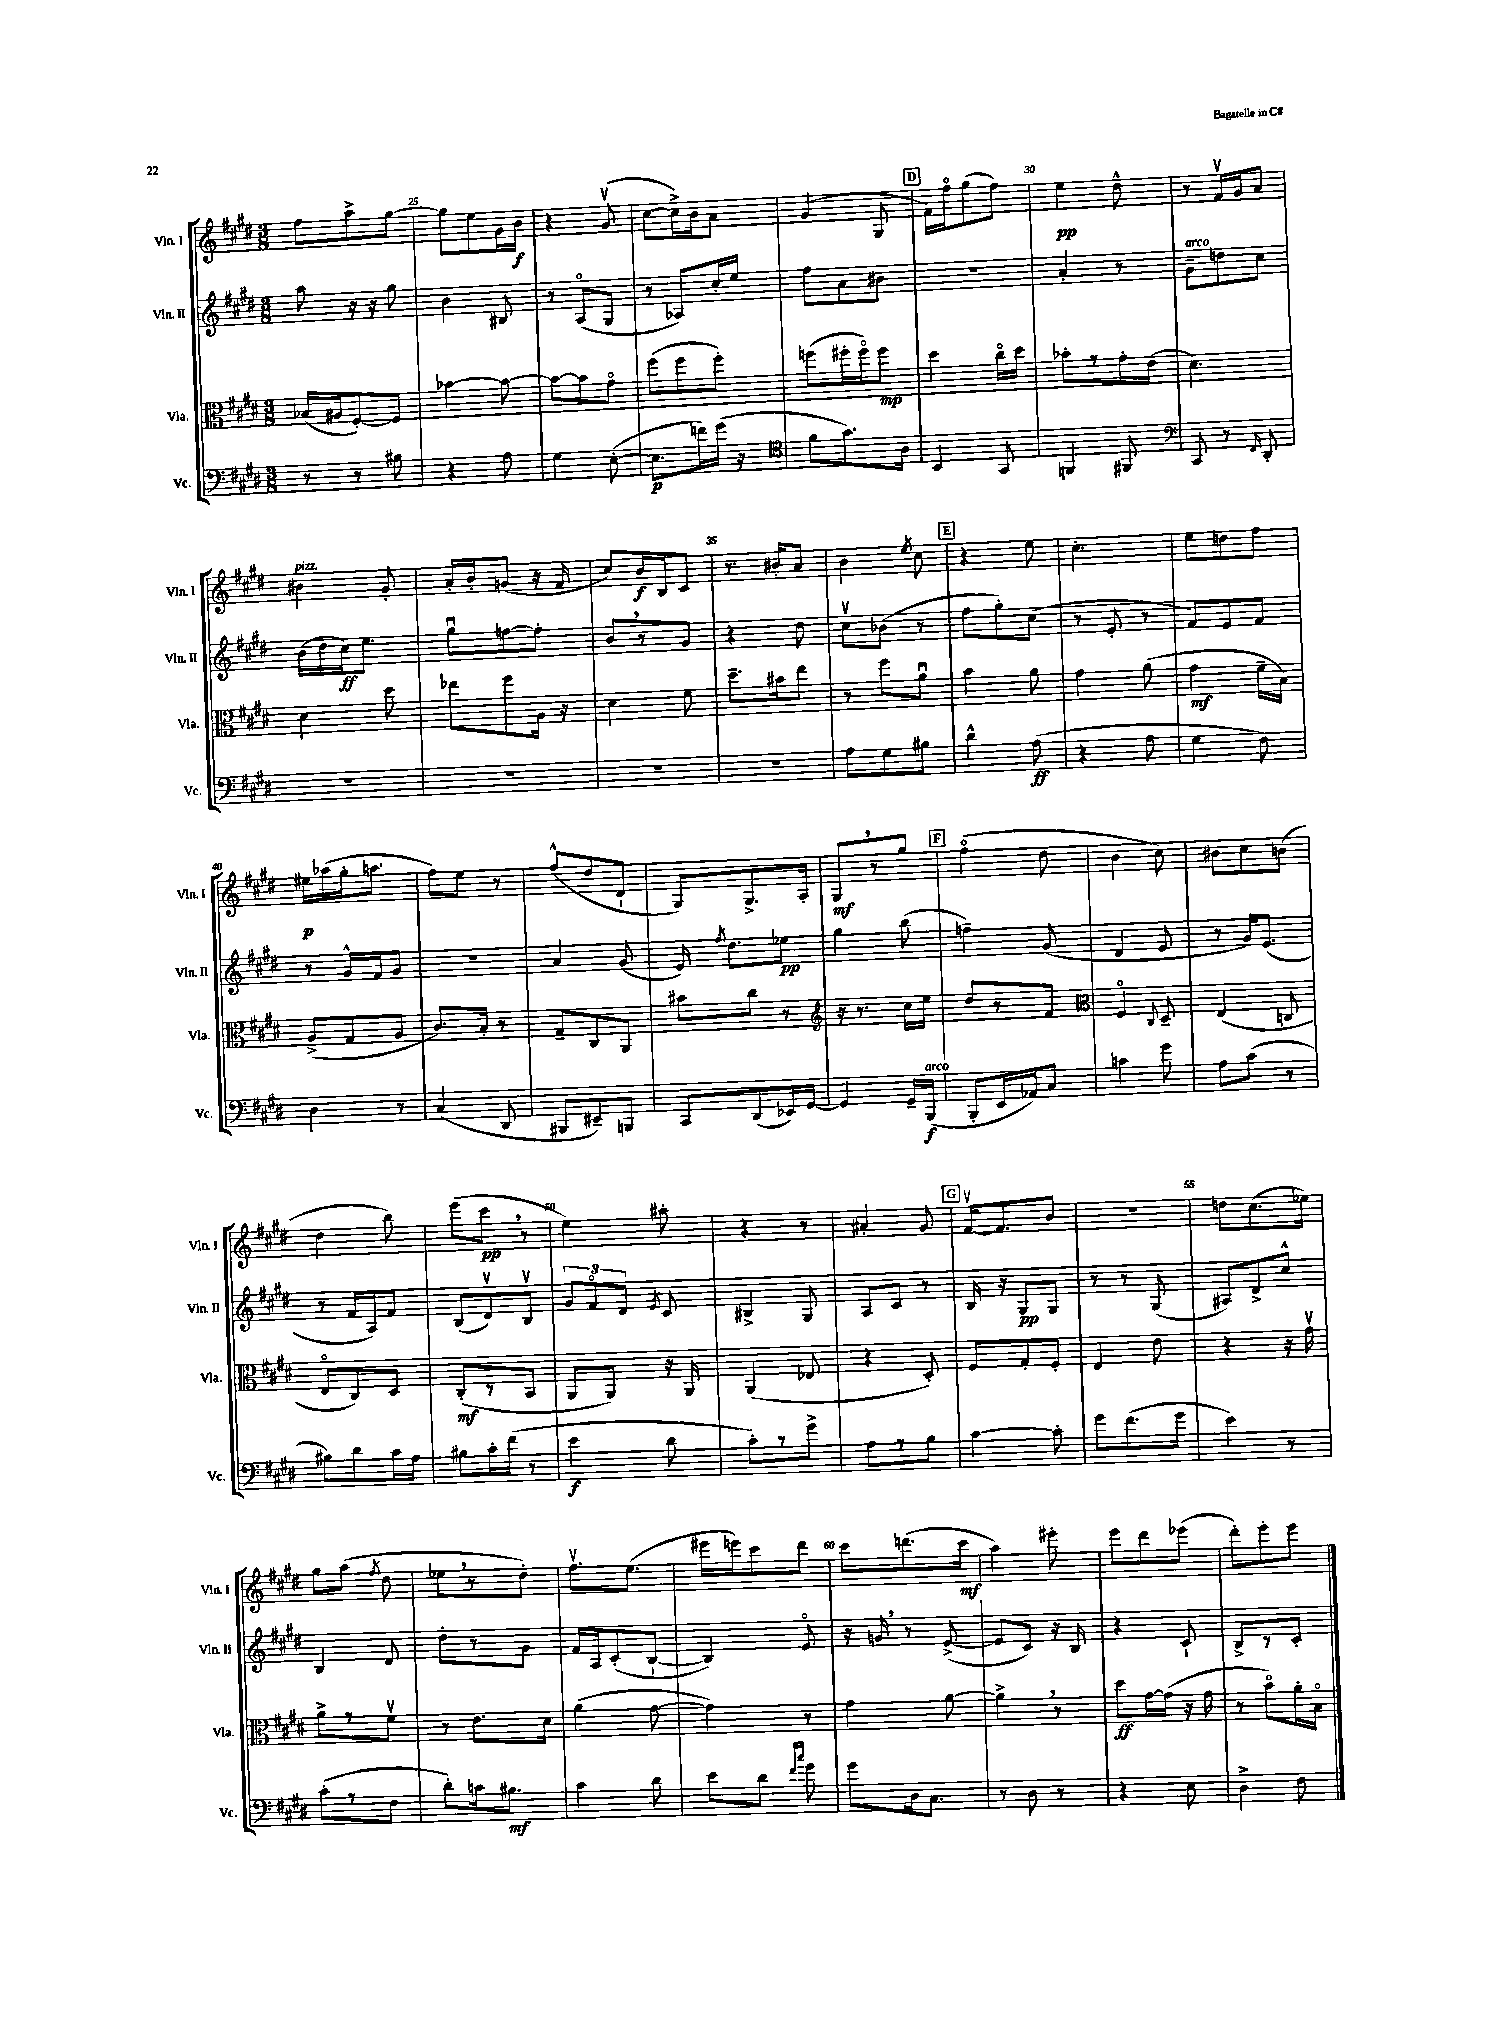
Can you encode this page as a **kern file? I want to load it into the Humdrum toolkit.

**kern	**kern	**kern	**kern
*staff4	*staff3	*staff2	*staff1
*clefF4	*clefC3	*clefG2	*clefG2
*k[f#c#g#d#]	*k[f#c#g#d#]	*k[f#c#g#d#]	*k[f#c#g#d#]
*M3/8	*M3/8	*M3/8	*M3/8
8r	(16B-	8aa	8ff#
.	16A#	.	.
8r	[8F#')	16r	8aa^
.	.	16r	.
8B#	8F#]	8gg#	[8gg#
=	=	=	=
4r	[4b-	4b	8gg#]
.	.	.	8ee
8A	8b-_	8B#	16g#
.	.	.	16b
=	=	=	=
4G#	8b-_	8r	4r
.	8b-]	(8Ao	.
([8E'	8g#o	8G#	(8g#v
=	=	=	=
8.E]	(8ff#	8r	[8cc#
.	8ff#	8A-)	16cc#^])
16f)	.	.	16b
(16g#	8ff#')	16cc#'	8a
16r	.	16ee	.
=	=	=	=
*clefC4	*	*	*
8f#	(8ff	8ff#	(4g#
8.g#)	16ff#'	8a	.
.	16ff#o)	.	.
.	8ff#	8b#	8G#
16A	.	.	.
=	=	=	=
4BB	4dd#	4.r	16f#)
.	.	.	16ff#o
.	.	.	(8gg#
8GG#	16cc#o	.	8ff#)
.	16dd#	.	.
=	=	=	=
4FF	8b-'	4a'	4ee
.	8r	.	.
8FF#	16g#'	8r	8dd#^^
.	(16e	.	.
=	=	=	=
*clefF4	*	*	*
8CC#	4.d#)	8g#~	8r
8r	.	8dd	16f#v
.	.	.	16g#
16qqFF#	.	.	.
8DD#'	.	8cc#	8a
=	=	=	=
4.r	4d#	(16b	4b#
.	.	16dd#	.
.	.	16cc#)	.
.	.	8.ee	.
.	8dd#	.	8g#'
=	=	=	=
4.r	8ee-	8gg#u	16a'
.	.	.	16b'
.	8ff#	[8ff	(8g
.	16A	8ff']	16r
.	16r	.	16f#
=	=	=	=
4.r	4d#	8b	8cc#)
.	.	8r	16b
.	.	.	16B
.	8f#	8g#	8c#
=	=	=	=
4.r	8.dd#~	4r	8.r
.	16b#	.	16b#'
.	8ee	8dd#	8a
=	=	=	=
8A	8r	8cc#v	4b
8G#	8ff#	(8b-	.
.	.	.	8qee
8B#	8au	8r	8cc#
=	=	=	=
4d#^^	4b	8ff#	4r
.	.	8gg#')	.
(8A	8a	(8cc#	8ee
=	=	=	=
4r	4g#	8r	4.cc#'
.	.	8e'	.
8A	(8a	8r	.
=	=	=	=
4G#	4g#	8f#)	8ee
.	.	8e	8dd
8F#)	16f#~	8f#	8ff#
.	16B)	.	.
=	=	=	=
4D#	(8A^	8r	16ee#
.	.	.	(16aa-
.	8G#	16g#^^	16gg#'
.	.	16f#	8.aa
8r	8A	8g#	.
=	=	=	=
(4C#	8.c#)	4.r	8ff#)
.	.	.	8ee
.	16B'	.	.
8DD#	8r	.	8r
=	=	=	=
8BBB#	8G#~	4a	(8ff#^^
8EE#~)	8C#	.	8dd#
8BBB	8AA	(8g#	8d#`
=	=	=	=
8CC#	8b#	16e)	8G#)
.	.	8qff#	.
.	.	8.dd#	.
(8DD#	8cc#	.	8.G#^
16EE-)	8r	8ee-	.
[16GG#	.	.	16A'
=	=	=	=
*	*clefG2	*	*
4GG#]	16r	4gg#	8G#
.	8.r	.	.
.	.	.	8r
16GG#~	16cc#	(8bb	8gg#
(16BBB	16ee	.	.
=	=	=	=
8BBB'	8dd#	4ff~)	(4ff#o
16EE	8r	.	.
16AA-)	.	.	.
8C#	8f#	(8g#	8dd#
=	=	=	=
*	*clefC3	*	*
4c	4F#o	4d#	4b
.	8qqC#	.	.
8g#	8D#~	8e	8cc#)
=	=	=	=
8A	(4E	8r	8b#
(8c#	.	16g#)	8cc#
.	.	(8.e	.
8r	8C	.	(8b
=	=	=	=
8B#)	8Eo	8r	4dd#
8d#	8C#)	16f#	.
.	.	16A)	.
16c#	8D#	8f#	8bb)
16A	.	.	.
=	=	=	=
8B#	(8C#'	(8B	(8eee
16c#'	8r	8d#v)	8ccc#
(16f#	.	.	.
8r	8BB	8Bv	8r
=	=	=	=
4e	8AA	12g#	4ee)
.	.	12f#o	.
.	8AA)	.	.
.	.	12d#	.
.	.	8qe	.
8d#	16r	8c#	8aa#'
.	16AA	.	.
=	=	=	=
8c#')	(4AA	4B#^	4r
8r	.	.	.
8g#^	8E-	8G#	8r
=	=	=	=
8A	4r	8A	4a#'
8r	.	8c#	.
8B	8D#')	8r	8g#
=	=	=	=
[4c#	8F#	16B	[16f#v
.	.	16r	8.f#]
.	8G#'	8G#	.
8c#']	8F#'	8G#	8b
=	=	=	=
8g#	4E	8r	4.r
(8.f#	.	8r	.
.	8e	(8G#	.
16g#	.	.	.
=	=	=	=
4e)	4r	8A#)	8dd
.	.	8d#^	(8.cc#
8r	16r	8cc#^^	.
.	16g#v	.	16ee-)
=	=	=	=
(8c#'	8a^	4B	8gg#
8r	8r	.	(8aa
.	.	.	8qff#
8F#	8f#v	8d#	8dd#
=	=	=	=
8d#')	8r	8dd#'	8ee-
16c	8.e	8r	8r
8.B#	.	.	.
.	.	8g#	8dd#')
.	16d#	.	.
=	=	=	=
4c#	(4a	16f#	8.ff#v
.	.	16A	.
.	.	(8c#'	.
.	.	.	(8.ee
8d#	[8g#	[8B`	.
=	=	=	=
8e	4g#])	4B])	16eee#
.	.	.	16eee)
8d#	.	.	8ccc#
16qqf#	.	.	.
16qqcc#	.	.	.
8g#	8r	8eo	8ddd#
=	=	=	=
8g#	4g#	16r	8ccc#
.	.	16g	.
16D#	.	8r	(8.ddd
8.C#	.	.	.
.	[8a	([8e^	.
.	.	.	16ccc#
=	=	=	=
8r	4a^]	8e]	4aa)
8D#	.	8c#)	.
8r	8r	16r	8eee#'
.	.	16B	.
=	=	=	=
4r	8dd#	4r	8eee
.	[16g#	.	8ddd#
.	(16g#]	.	.
8E	16r	8c#`	(8eee-
.	16g#	.	.
=	=	=	=
4D#^	8r	8B^	8ddd#')
.	8bo)	8r	8eee'
8F#	16a'	8c#'	8eee
.	16Bo	.	.
==	==	==	==
*-	*-	*-	*-
